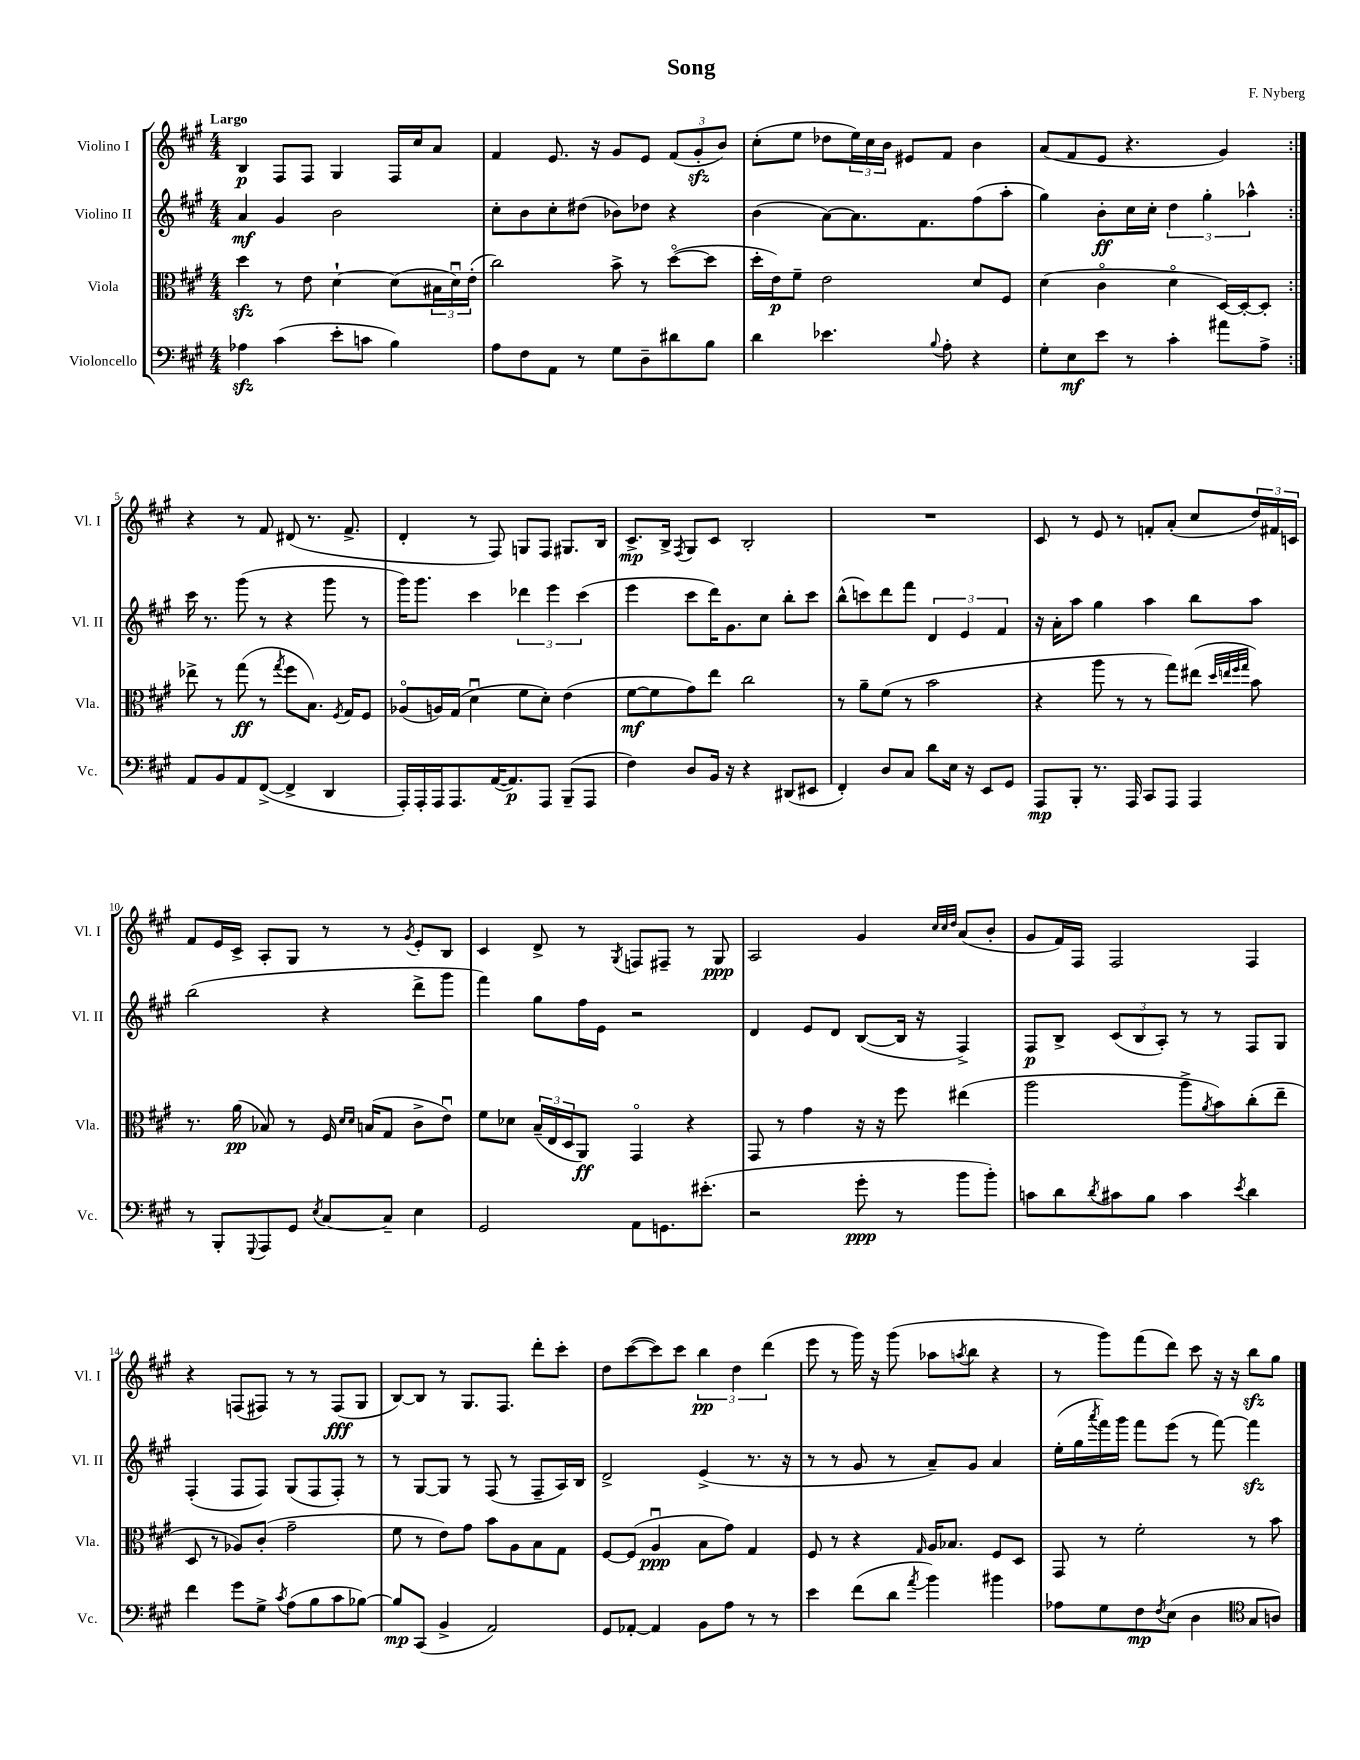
\header { title = "Song" composer = "F. Nyberg" }
<<
\new StaffGroup <<
\new Staff = "s0" \with { instrumentName = "Violino I" shortInstrumentName = "Vl. I" } {
    \clef treble \key a \major \numericTimeSignature \time 4/4 \tempo "Largo"
    \repeat volta 2 { b4\p fis8 fis8 gis4 fis16 cis''16 a'8 |
    fis'4 e'8. r16 gis'8 e'8 \tuplet 3/2 { fis'8( gis'8-.\sfz b'8) } |
    cis''8-.( e''8 des''8 \tuplet 3/2 { e''16) cis''16 b'16 } eis'8 fis'8 b'4 |
    a'8( fis'8 e'8 r4. gis'4) | }
    r4 r8 fis'8 dis'8( r8. fis'8.-> |
    d'4-. r8 fis8) g8 fis8 gis8. b16 |
    cis'8.->\mp b16-> \acciaccatura { fis8 } gis8 cis'8 b2-. |
    R1 |
    cis'8 r8 e'8 r8 f'8-. a'8-.( cis''8 \tuplet 3/2 { d''16) fis'16 c'16 } |
    fis'8 e'16 cis'16-> a8-. gis8 r8 r8 \acciaccatura { gis'8 } e'8-. b8 |
    cis'4 d'8-> r8 \acciaccatura { gis8 } f8 fis8-- r8 gis8\ppp |
    a2 gis'4 \grace { cis''32 cis''32 d''32 } a'8( b'8-. |
    gis'8 fis'16) fis16 fis2 fis4 |
    r4 f8( fis8) r8 r8 fis8\fff( gis8 |
    b8~) b8 r8 gis8. fis8. d'''8-. cis'''8-. |
    d''8 cis'''8~( cis'''8) cis'''8 \tuplet 3/2 { b''4\pp d''4 d'''4( } |
    e'''8 r8 gis'''16) r16 gis'''8( aes''8 \acciaccatura { a''8 } b''8 r4 |
    r8 gis'''8) fis'''8( d'''8) cis'''8 r16 r16 b''8\sfz gis''8 \bar "|." |
}
\new Staff = "s1" \with { instrumentName = "Violino II" shortInstrumentName = "Vl. II" } {
    \clef treble \key a \major \numericTimeSignature \time 4/4
    \repeat volta 2 { a'4\mf gis'4 b'2 |
    cis''8-. b'8 cis''8-. dis''8( bes'8) des''8 r4 |
    b'4( a'8~) a'8. fis'8. fis''8( a''8-. |
    gis''4) b'8-.\ff cis''16 cis''16-. \tuplet 3/2 { d''4 gis''4-. aes''4-^ } | }
    cis'''16 r8. gis'''8( r8 r4 gis'''8 r8 |
    gis'''16) gis'''8. cis'''4 \tuplet 3/2 { des'''4 e'''4 cis'''4( } |
    e'''4 cis'''8 d'''16) gis'8. cis''8 b''8-. cis'''8 |
    b''8-^( c'''8) d'''8 fis'''8 \tuplet 3/2 { d'4 e'4 fis'4 } |
    r16 a'16-. a''8 gis''4 a''4 b''8 a''8 |
    b''2( r4 d'''8-> gis'''8 |
    fis'''4) gis''8 fis''16 e'16 r2 |
    d'4 e'8 d'8 b8~( b16 r16 fis4->) |
    fis8\p b8-> \tuplet 3/2 { cis'8( b8 a8-.) } r8 r8 fis8 gis8 |
    fis4-.( fis8 fis8) gis8( fis8 fis8-.) r8 |
    r8 gis8~ gis8 r8 fis8( r8 fis8-- a16) b16 |
    d'2-> e'4->( r8. r16 |
    r8 r8 gis'8 r8 a'8--) gis'8 a'4 |
    e''16-.( gis''16 \acciaccatura { a'''8 } fis'''16) gis'''16 fis'''8 e'''8( r8 fis'''8~) fis'''4\sfz \bar "|." |
}
\new Staff = "s2" \with { instrumentName = "Viola" shortInstrumentName = "Vla." } {
    \clef alto \key a \major \numericTimeSignature \time 4/4
    \repeat volta 2 { d''4\sfz r8 e'8 d'4~-! d'8( \tuplet 3/2 { bis16 d'16\downbow) e'16-.( } |
    cis''2) b'8-> r8 d''8~\flageolet( d''8 |
    d''16-. e'16\p) fis'8-- e'2 d'8 fis8 |
    d'4( cis'4\flageolet d'4\flageolet d16~) d16~-. d8-. | }
    ees''8-> r8 gis''8\ff( r8 \acciaccatura { gis''8 } fis''8 b8.) \acciaccatura { fis8 } gis16 fis8 |
    aes8\flageolet( a16) gis16( d'4\downbow fis'8 d'8-.) e'4( |
    fis'8~\mf fis'8 gis'8) e''8 cis''2 |
    r8 a'8-- fis'8( r8 b'2 |
    r4 a''8 r8 r8 gis''8) eis''8( \grace { d''32 e''32 fis''32 gis''32 } b'8) |
    r8. a'16\pp( bes8) r8 fis16 \grace { d'16 d'16 } b16( gis8 cis'8-> e'8\downbow) |
    fis'8 des'8 \tuplet 3/2 { b16--( e16 d16 } a,8\ff) gis,4\flageolet r4 |
    gis,8 r8 gis'4 r16 r16 fis''8 eis''4( |
    a''2 a''8-> \acciaccatura { a'8 } b'8) cis''8-.( e''8-- |
    d8 r8 aes8) cis'8-.( gis'2-- |
    fis'8 r8 e'8) gis'8 b'8 a8 b8 gis8 |
    fis8~ fis8( a4\downbow\ppp b8 gis'8) gis4 |
    fis8 r8 r4 \grace { gis16 } a16 bes8. fis8 d8 |
    gis,8 r8 fis'2-. r8 b'8 \bar "|." |
}
\new Staff = "s3" \with { instrumentName = "Violoncello" shortInstrumentName = "Vc." } {
    \clef bass \key a \major \numericTimeSignature \time 4/4
    \repeat volta 2 { aes4\sfz cis'4( e'8-. c'8 b4) |
    a8 fis8 a,8 r8 gis8 d8-- dis'8 b8 |
    d'4 ees'4. \appoggiatura { b8 } a8-. r4 |
    gis8-. e8\mf e'8 r8 cis'4-. ais'8 a8-> | }
    a,8 b,8 a,8 fis,8~->( fis,4-> d,4 |
    a,,16-.) a,,16-. a,,16 a,,8. a,16~( a,8.\p) a,,8 b,,8--( a,,8 |
    fis4) d8 b,16 r16 r4 dis,8( eis,8 |
    fis,4-.) d8 cis8 d'8 e16 r16 e,8 gis,8 |
    a,,8\mp b,,8-. r8. a,,16 cis,8 a,,8 a,,4 |
    r8 b,,8-. \appoggiatura { gis,,8 } a,,8 gis,8 \acciaccatura { e8 } cis8~ cis8-- e4 |
    gis,2 a,8 g,8. eis'8.-.( |
    r2 gis'8-.\ppp r8 b'8 b'8-.) |
    c'8 d'8 \acciaccatura { d'8 } cis'8 b8 cis'4 \acciaccatura { e'8 } d'4 |
    fis'4 gis'8 gis8-> \acciaccatura { cis'8 } a8( b8 cis'8 bes8~) |
    bes8\mp cis,8( b,4-> a,2) |
    gis,8 aes,8~-. aes,4 b,8 a8 r8 r8 |
    e'4 fis'8( d'8 \acciaccatura { a'8 } b'4) bis'4 |
    aes8 gis8 fis8\mp \acciaccatura { fis8 } e8( d4 \clef tenor gis8 a8) \bar "|." |
}
>>
>>
